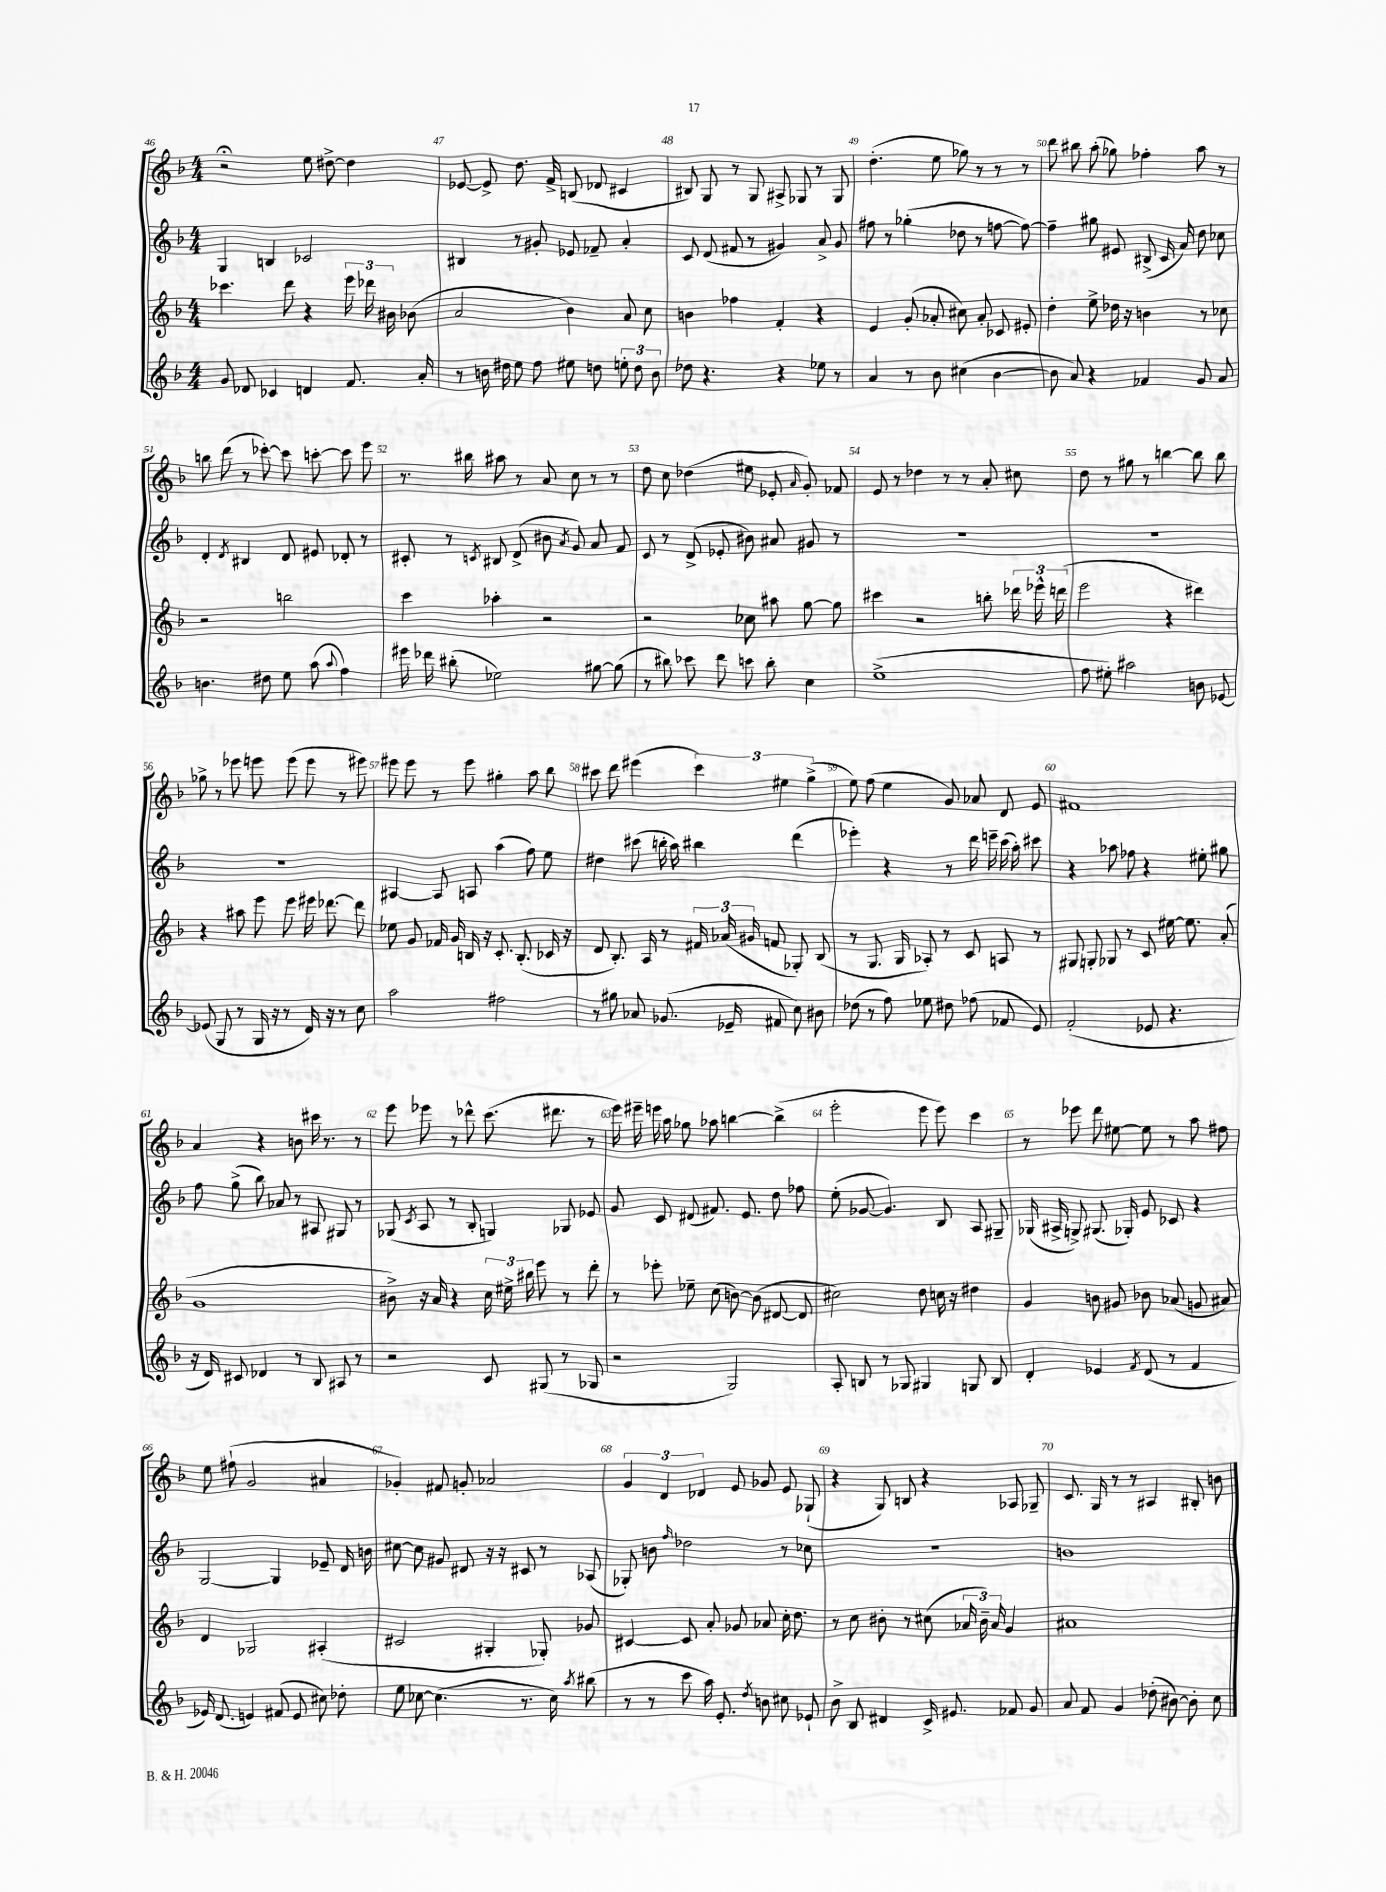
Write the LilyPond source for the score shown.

<<
\new StaffGroup <<
\new Staff = "s0" {
    \clef treble \key f \major \numericTimeSignature \time 4/4
    \autoBeamOff r2\fermata e''8 dis''8~-> dis''4 |
    ees'8~ ees'8-> d''8. f'16-> b8( des'8 cis'4 |
    bis8) g8 r8 g8 ais8-> ges8 r8 ges8 |
    d''4.-.( e''8 ges''8) r8 r8 r8 |
    d'''8 bis''8 a''8-.( ges''8) fes''4-. a''8 r8 |
    b''8 d'''8( r8 ces'''8~-.) ces'''8 c'''8~-. c'''8 e'''8 |
    r8. bis''16 ais''8 r8 a'8 c''8 r8 r8 |
    d''8 c''8 des''4( eis''8 ees'8-. \grace { a'16 } g'8-.) fes'8 |
    e'8 r8 des''4 r8 r8 a'8-. cis''8 |
    d''8 r8 gis''8 r8 b''4~ b''8 b''8 |
    ges''8-> r8 ees'''8 e'''8 e'''8( e'''8 r8 eis'''8) |
    eis'''8 eis'''8 r8 eis'''8 gis''4-. a''8 bes''8 |
    cis'''8 d'''8 eis'''4( \tuplet 3/2 { cis'''4) eis''4 g''4->( } |
    e''8) f''8( e''4 g'8) aes'8 d'8 e'8 |
    fis'1 |
    a'4 r4 b'8 cis'''16 r8. r8 |
    e'''8 ees'''8 r8 des'''8-^ c'''8.( dis'''8. r8 |
    e'''16) eis'''16-- e'''16 a''16 ges''8 aes''8 b''4~ b''4->( |
    e'''2-. e'''8 e'''8) c'''4 |
    r8 ees'''8 d'''8 eis''8~ eis''8 r8 a''8 fis''8 |
    e''8 fis''8-!( g'2 ais'4 |
    ges'4-.) fis'8 g'8-. aes'2 |
    \tuplet 3/2 { g'4 d'4 des'4 } e'8 ges'8 e'8 ges8-!( |
    r4 g8) b8 r4 aes8 ges8-- |
    c'8. g16 r8 r8 ais4 bis8-. b'8 \bar "|." |
}
\new Staff = "s1" {
    \clef treble \key f \major \numericTimeSignature \time 4/4
    \autoBeamOff g4 b4 ces'2 |
    bis4 r8 gis'8-. ees'8 fes'8-- a'4-. |
    c'8 d'8( fis'8 r8 gis'4) a'8-> gis'8 |
    fis''8 r8 ges''4-.( des''8 r8 f''8~ f''8~) |
    f''4-- gis''8 eis'8 bis8->( c'16 a'16) d''8 ces''8 |
    d'4-. \acciaccatura { d'8 } bis4 d'8 eis'8 des'8-. r8 |
    cis'8-. r8 \acciaccatura { c'8 } bis8 d'8->( bis'8 \acciaccatura { a'8 } g'8) a'8 f'8 |
    c'8 r8 d'8->( ees'8-. bis'8) ais'8 gis'8 r8 |
    R1 |
    R1 |
    R1 |
    ais4~ ais8 a8 a''4( f''8) e''8 |
    dis''4 cis'''8( b''16-. a''16) bis''4 d'''4( |
    ees'''4-.) r4 r8 d'''16 e'''16-- c'''16( a''16-.) cis'''8 |
    r4 aes''8 fes''8 r4 eis''8-. gis''8 |
    f''8 g''8->( bes''8) aes'8 r8 ais8 gis8 r8 |
    ges8( \acciaccatura { c'8 } a8 r8 bes8-. g4) ges8 ees'8 |
    g'8 c'8 dis'8( fis'8.) e'8. d''8 fes''8 |
    e''8-.( ges'8~ ges'4.) bes8 a8 gis8-- |
    ges16( ais16-> g8->) gis8.( ges16-.) e'8 ces'8 r4 |
    g2~ g4 ees'8-- d'16 b'16 |
    cis''8~ cis''8 gis'8 dis'8 r16 r16 cis'8 r8 aes8( |
    ges8-.) b'8 \grace { f''16 } des''2 r8 ces''8 |
    R1 |
    b'1 \bar "|." |
}
\new Staff = "s2" {
    \clef treble \key f \major \numericTimeSignature \time 4/4
    \autoBeamOff ces'''4. d'''8 r4 \tuplet 3/2 { e'''16 des'''16 bis'16 } bes'8( |
    a'2 bes'4) a'8 c''8 |
    b'4 fes''4 f'4-. r4 |
    e'4 g'8-.( aes'8-. cis''8) aes'8-. ces'8 eis'8-. |
    d''4-. e''8-> des''16 r16 b'4 r8 ces''8 |
    r2 b''2 |
    c'''4 aes''4-. r2 |
    r2 ces''8 ais''8 g''8~ g''8 |
    cis'''4 r2 b''8-. \tuplet 3/2 { des'''16 ees'''16-^ d'''16( } |
    e'''2 r4 dis'''4) |
    r4 ais''8 e'''8 e'''8 eis'''16 des'''8.~ des'''8 |
    ees''8 g'8 fes'16 g'16 b16 r16 c'8.-. b8.-.( ces'16 r16 |
    d'8 bes8.-.) a16 r8 \tuplet 3/2 { fis'16 aes'16( gis'16 } f'8 ges8-.) bes8( |
    r8 g8. g16 aes8-.) r8 c'8 a8 r8 |
    gis8 g8-. ges8 r8 c'8 eis''16~ eis''8. a'8-.( |
    g'1 |
    bis'8->) r16 a'16 r4 \tuplet 3/2 { c''16 eis''16-> bis''16 } e'''8 r8 d'''8-. |
    r8 ees'''8-. ees''8-- c''8( b'8~) b'8( dis'8~ dis'8 |
    cis''2) d''8 c''16 r16 dis''4 |
    g'4 b'8 gis'8 bes'8 aes'8( g'8 ais'8) |
    d'4 ges2 ais4-.( |
    cis'2 gis4-. ges8-.) ges'8 |
    cis'4~ cis'8 a'8-. ges'8 aes'8 c''16-. d''8. |
    r8 c''8 bis'8-. r8 cis''8( \tuplet 3/2 { aes'16 bis'16--) aes'16 } g'4 |
    ais'1 \bar "|." |
}
\new Staff = "s3" {
    \clef treble \key f \major \numericTimeSignature \time 4/4
    \autoBeamOff g'8 des'8 ces'4 d'4 f'8. a'16-. |
    r8 b'16 dis''16 e''8 f''8 eis''8 d''8 \tuplet 3/2 { e''8-. d''8 b'8 } |
    des''8 r4. r4 ees''8 r8 |
    a'4 r8 bes'8 cis''4( bes'4~ |
    bes'8 a'8) r4 fes'4 g'8 a'8 |
    b'4. dis''8 e''8 a''8( \appoggiatura { a''8 } f''4) |
    eis'''16 des'''16 bis''8-.( ees''2) gis''8~ gis''8( |
    r8 bis''8) ces'''8 d'''8 c'''8 bis''8-. c''4 |
    e''1->( |
    f''8 eis''8-.) ais''2 b'8 ees'8~ |
    ees'8( g8 r8 g16 r16 r8 d'16) r16 r8 c''8 |
    a''2 fis''2 |
    r8 gis''8 aes'8 ges'8.( ees'16-- fis'8 c''8) bis'8 |
    des''8( r8 f''8) ees''8 dis''8 fes''8( fes'8 e'8) |
    f'2-.( ees'8 r4. |
    r16 d'16) cis'8 des'4 r8 bes8 ais8 r8 |
    r2 c'8 gis8( r8 ges8 |
    r2 g2) |
    a8-. b8 r8 ges8 gis4 g8 b8 |
    d'4-. ees'4 \acciaccatura { f'8 } d'8( r8 f'4 |
    ees'16) d'8.( e'4) fis'8( e'8 cis''8) des''8-. |
    e''8 ces''8~ ces''4.( r8. ces''16) \acciaccatura { a''8 } bis''8( |
    r8 r8 c'''8 a''16) e'8.-. \acciaccatura { d''8 } b'8 cis''8 ees'8-! |
    bes'8-> bes8 dis'4 c'16-> eis'8. fes'8 g'8 |
    a'8 f'8 g'4 des''8-.( bis'8~) bis'8-. c''8 \bar "|." |
}
>>
>>
\layout { \context { \Score currentBarNumber = #46 \override BarNumber.break-visibility = ##(#f #t #t) barNumberVisibility = #all-bar-numbers-visible } }
